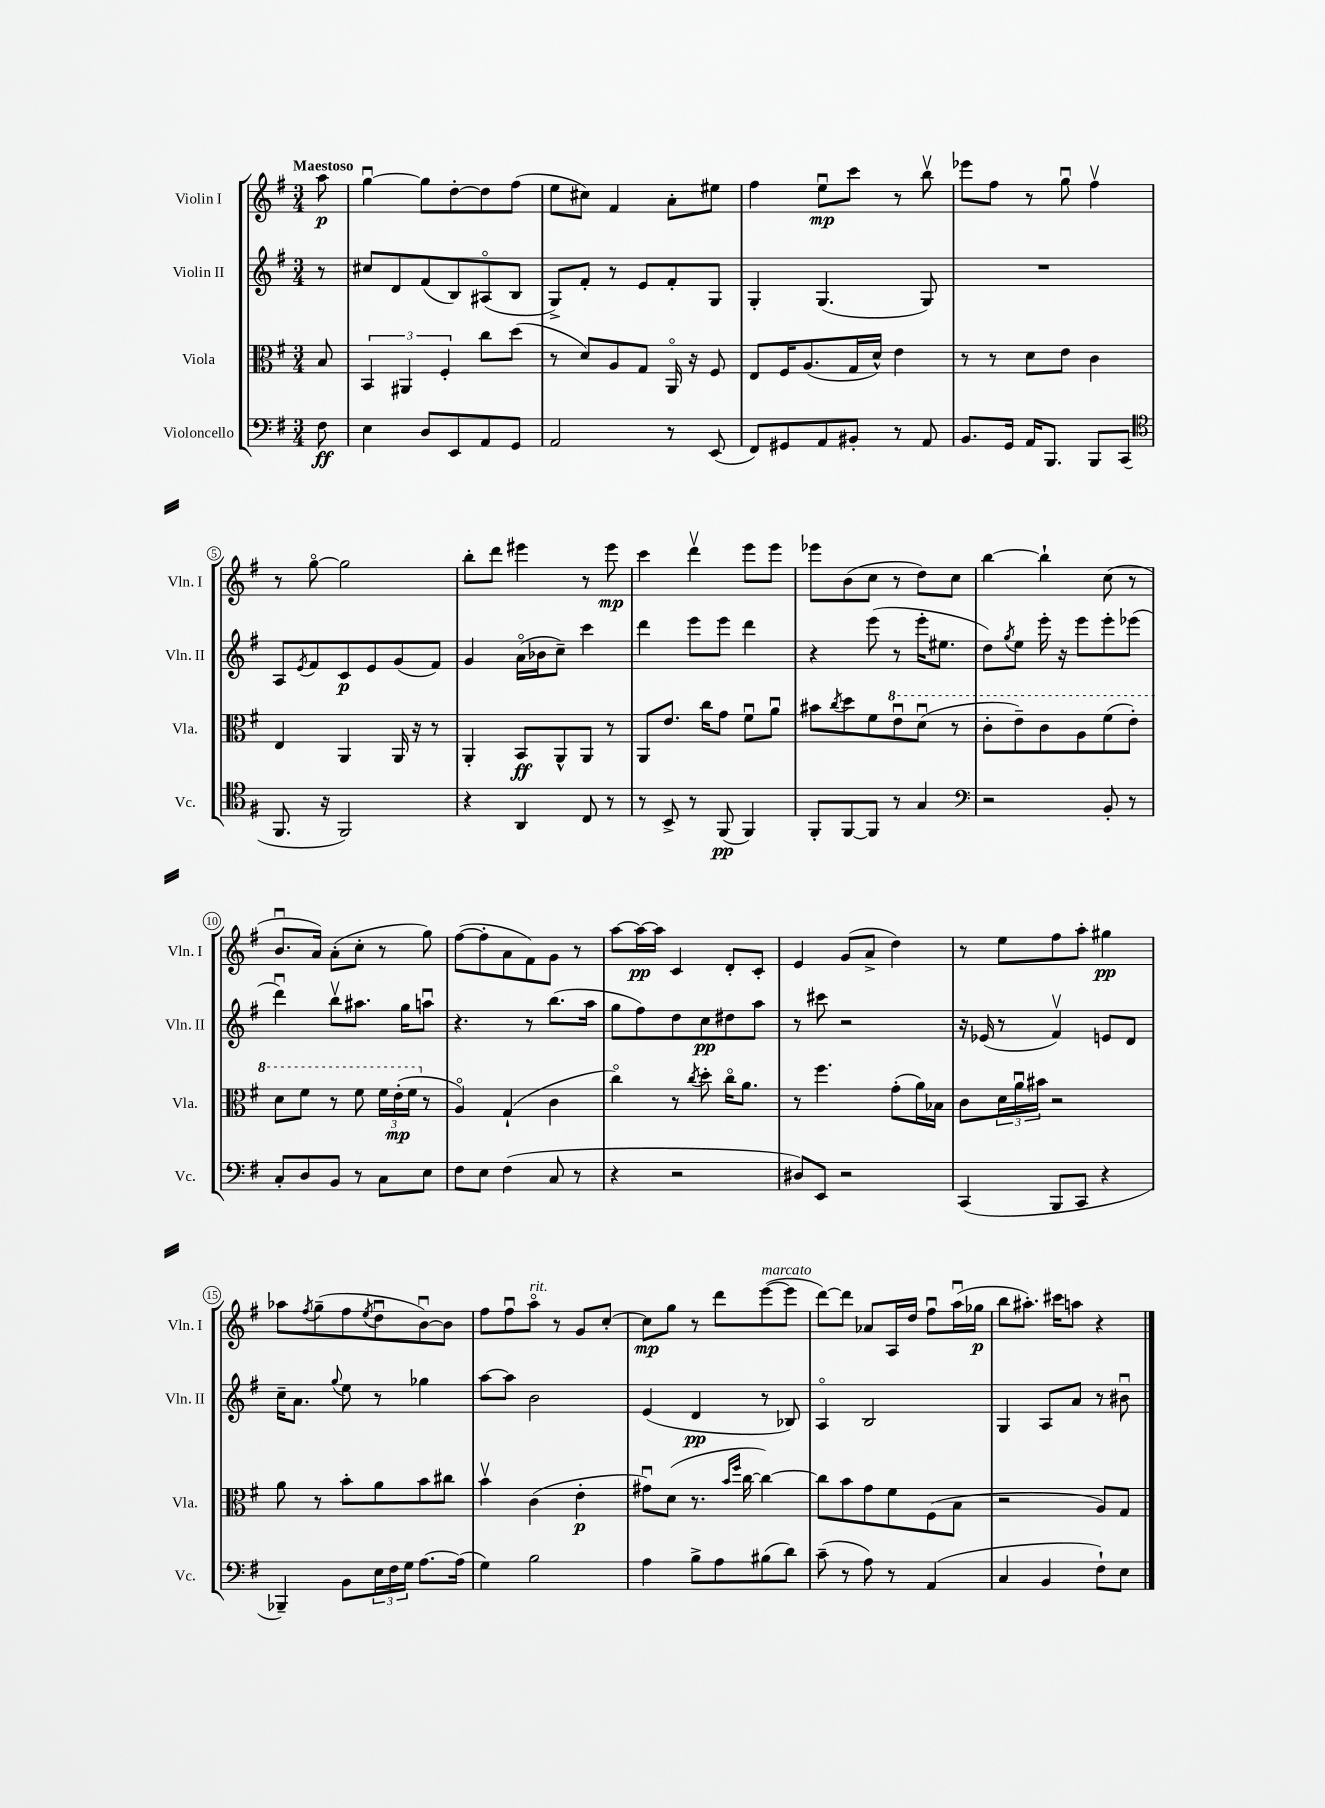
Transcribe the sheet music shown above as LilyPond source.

<<
\new StaffGroup <<
\new Staff = "s0" \with { instrumentName = "Violin I" shortInstrumentName = "Vln. I" } {
    \clef treble \key g \major \numericTimeSignature \time 3/4 \partial 8 \tempo "Maestoso"
    a''8\p |
    g''4~\downbow g''8 d''8~-. d''8 fis''8( |
    e''8 cis''8) fis'4 a'8-. eis''8 |
    fis''4 e''8\downbow\mp c'''8 r8 b''8\upbow |
    ees'''8 fis''8 r8 g''8\downbow fis''4\upbow |
    r8 g''8~\flageolet g''2 |
    b''8-. d'''8 eis'''4 r8 eis'''8\mp |
    c'''4 d'''4\upbow e'''8 e'''8 |
    ees'''8 b'8( c''8 r8 d''8) c''8 |
    b''4~ b''4-! c''8( r8 |
    b'8.\downbow a'16) a'8-.( c''8-. r8 g''8) |
    fis''8~( fis''8-. a'8 fis'8) g'8 r8 |
    a''8~ a''16~\pp a''16 c'4 d'8-. c'8-. |
    e'4 g'8( a'8-> d''4) |
    r8 e''8 fis''8 a''8-. gis''4\pp |
    aes''8 \acciaccatura { fis''8 } g''8--( fis''8 \acciaccatura { e''8 } d''8\downbow b'8~\downbow) b'8 |
    fis''8 fis''8\downbow a''8\flageolet^\markup { \italic "rit." } r8 g'8 c''8~-. |
    c''8\mp g''8 r8 d'''8 e'''8~^\markup { \italic "marcato" }( e'''8 |
    d'''8~) d'''8 aes'8 a16 d''16 fis''8\downbow a''16\downbow( ges''16\p |
    b''8 ais''8.-.) cis'''16 a''8 r4 \bar "|." |
}
\new Staff = "s1" \with { instrumentName = "Violin II" shortInstrumentName = "Vln. II" } {
    \clef treble \key g \major \numericTimeSignature \time 3/4 \partial 8
    r8 |
    cis''8 d'8 fis'8( b8) ais8\flageolet( b8 |
    g8->) fis'8-. r8 e'8 fis'8-. g8 |
    g4-. g4.( g8) |
    R2. |
    a8 \acciaccatura { e'8 } fis'8 c'8\p e'8 g'8( fis'8) |
    g'4 a'16\flageolet( bes'16 c''8--) c'''4 |
    d'''4 e'''8 e'''8 d'''4 |
    r4 e'''8( r8 e'''16-. eis''8. |
    d''8) \acciaccatura { g''8 } e''8 e'''16-. r16 e'''8 e'''8-. ees'''8( |
    d'''4\downbow) b''8\upbow ais''8. g''16 a''8\downbow |
    r4. r8 b''8.( a''16 |
    g''8 fis''8) d''8 c''8\pp dis''8 a''8 |
    r8 cis'''8 r2 |
    r16 ees'16( r8 fis'4\upbow) e'8 d'8 |
    c''16-- a'8. \appoggiatura { g''8 } e''8 r8 ges''4 |
    a''8~ a''8 b'2 |
    e'4( d'4\pp r8 bes8) |
    a4\flageolet b2 |
    g4 a8 a'8 r8 bis'8\downbow \bar "|." |
}
\new Staff = "s2" \with { instrumentName = "Viola" shortInstrumentName = "Vla." } {
    \clef alto \key g \major \numericTimeSignature \time 3/4 \partial 8
    b8 |
    \tuplet 3/2 { b,4 ais,4 fis4-. } c''8 d''8( |
    r8 d'8) a8 g8 a,16\flageolet r16 fis8 |
    e8 fis16 a8.( g16 d'16-^) e'4 |
    r8 r8 d'8 e'8 c'4 |
    e4 a,4 a,16 r16 r8 |
    a,4-. b,8\ff a,8-^ a,8 r8 |
    a,8 e'8. c''16 g'8 fis'8\downbow a'8\downbow |
    bis'8 \acciaccatura { c''8 } d''8 fis'8 \ottava #1 e''8\downbow d''8\downbow( r8 |
    c''8-. e''8--) c''8 a'8 fis''8( e''8-.) |
    d''8 fis''8 r8 fis''8 \tuplet 3/2 { fis''16 e''16-.\mp( fis''16 \ottava #0 } r8 |
    a4\flageolet) g4-!( c'4 |
    c''4\flageolet) r8 \acciaccatura { c''8 } d''8-. c''16\flageolet a'8. |
    r8 fis''4. g'8-.( a'16) bes16 |
    c'8 \tuplet 3/2 { d'16 a'16\downbow bis'16 } r2 |
    a'8 r8 b'8-. a'8 b'8 cis''8 |
    b'4\upbow c'4( e'4-.\p |
    gis'8\downbow) d'8( r8. \grace { b'16 fis''16 } c''16~ c''4~) |
    c''8 b'8 g'8 fis'8 fis8( b8 |
    r2 a8) g8 \bar "|." |
}
\new Staff = "s3" \with { instrumentName = "Violoncello" shortInstrumentName = "Vc." } {
    \clef bass \key g \major \numericTimeSignature \time 3/4 \partial 8
    fis8\ff |
    e4 d8 e,8 a,8 g,8 |
    a,2 r8 e,8( |
    fis,8) gis,8 a,8 bis,8-. r8 a,8 |
    b,8. g,16 a,16 b,,8. b,,8 c,8( |
    \clef tenor fis,8. r16 fis,2) |
    r4 a,4 c8 r8 |
    r8 b,8-> r8 fis,8\pp( fis,4) |
    fis,8-. fis,8~ fis,8 r8 g4 |
    \clef bass r2 b,8-. r8 |
    c8-. d8 b,8 r8 c8 e8 |
    fis8 e8 fis4( c8 r8 |
    r4 r2 |
    dis8) e,8 r2 |
    c,4( b,,8 c,8 r4 |
    bes,,4--) b,8 \tuplet 3/2 { e16 fis16 g16 } a8.~ a16( |
    g4) b2 |
    a4 b8-> a8 bis8( d'8) |
    c'8--( r8 a8) r8 a,4( |
    c4 b,4 fis8-!) e8 \bar "|." |
}
>>
>>
\layout { \context { \Score \override BarNumber.stencil = #(make-stencil-circler 0.1 0.3 ly:text-interface::print) } }
